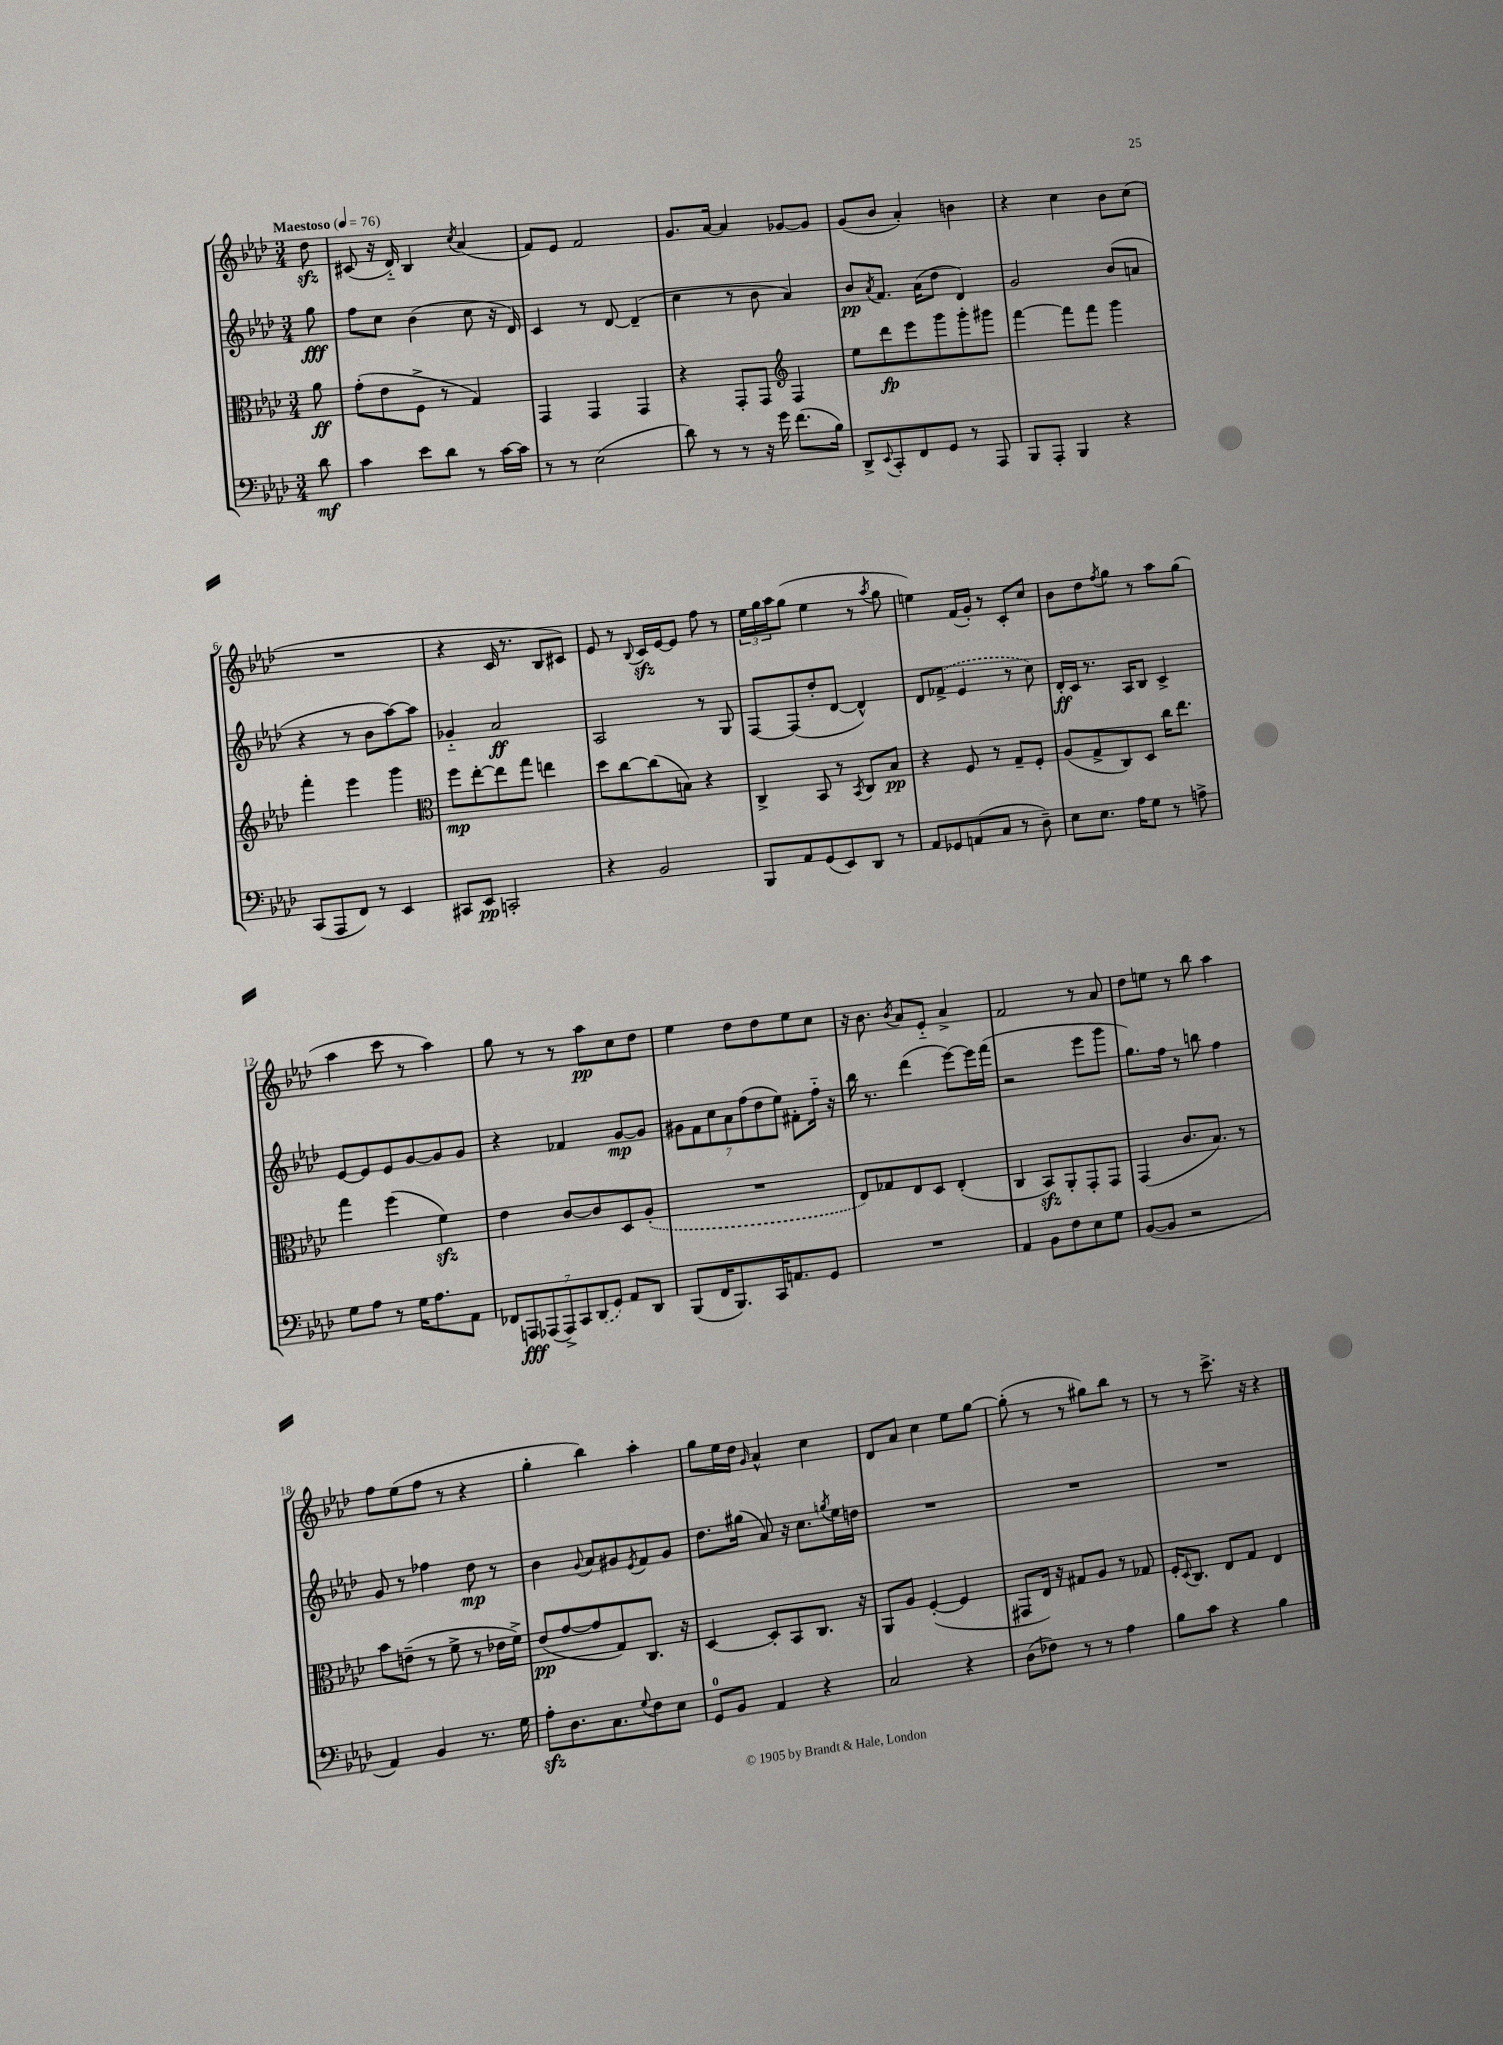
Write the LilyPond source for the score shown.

<<
\new StaffGroup <<
\new Staff = "s0" {
    \clef treble \key aes \major \numericTimeSignature \time 3/4 \partial 8 \tempo "Maestoso" 4 = 76
    des''8\sfz |
    cis'8( r16 des'16-_) bes4 \acciaccatura { c''8 } aes'4( |
    f'8) ees'8 f'2 |
    g'8. aes'16~ aes'4 ges'8~ ges'8 |
    g'8( bes'8 aes'4-.) b'4 |
    r4 c''4 bes'8 c''8( |
    R2. |
    r4 c'16 r8. bes8 cis'8) |
    ees'8 r8 \appoggiatura { bes8 } c'16\sfz ees'16~ ees'8 f''8 r8 |
    \tuplet 3/2 { ees''16 g''16 aes''16 } g''8( ees''4 r8 \acciaccatura { aes''8 } g''8 |
    e''4) f'16( g'16-.) r8 c'8-. c''8 |
    bes'8 des''8 \acciaccatura { f''8 } g''8 r8 aes''8 g''8( |
    aes''4 c'''8 r8 aes''4) |
    g''8 r8 r8 aes''8\pp c''8 des''8 |
    ees''4 des''8 des''8 ees''8 c''8 |
    r16 bes'8. \acciaccatura { bes'8 } aes'8 ees'8-_ aes'4-> |
    f'2 r8 aes'8 |
    des''8 e''8 r8 bes''8 aes''4 |
    f''8 ees''8( f''8 r8 r4 |
    g''4-. bes''4) aes''4-. |
    g''8 ees''16 des''16 \grace { g'16 } aes'4-^ c''4 |
    des'8 aes'8 c''4 ees''8 g''8~ |
    g''8-.( r8 r8 gis''8) bes''8 r8 |
    r8 r8 c'''8.-> r16 r4 \bar "|." |
}
\new Staff = "s1" {
    \clef treble \key aes \major \numericTimeSignature \time 3/4 \partial 8
    g''8\fff |
    f''8 c''8 bes'4( c''8 r16 des'16) |
    c'4 r8 des'8~ des'4--( |
    c''4 r8 bes'8 aes'4) |
    bes'8\pp \acciaccatura { aes'8 } f'8. aes'16( des''8 des'4) |
    g'2 bes'8( a'8 |
    r4 r8 bes'8 aes''8~) aes''8 |
    ges'4-_ aes'2\ff |
    aes2 r8 g8 |
    f8~ f8( des''8-. des'8~ des'4-^) |
    des'8 \once \slurDashed fes'8->( ees'4 r8 c''8) |
    des'16-.\ff c'16 r8. aes16 bes8 c'4-> |
    ees'8~ ees'8 ees'8 g'8~ g'8 g'8 |
    r4 fes'4 g'8~\mp g'8 |
    \tuplet 7/4 { gis'8 f'8 c''8 aes'8 f''8( des''8 ees''8) } fis'8-. f''16-_ r16 |
    bes''16 r8. des'''4( ees'''8~) ees'''16 f'''16( |
    r2 ees'''8 g'''8 |
    g''8.) f''16 r8 b''8 f''4 |
    g'8 r8 fes''4 des''8\mp r8 |
    bes'4 \appoggiatura { g'8 } aes'8 gis'8 \acciaccatura { ees'8 } f'8 gis'8 |
    des''8. gis''16( aes'8) r16 c''8. \acciaccatura { g''8 } ees''16 d''16 |
    R2. |
    R2. |
    R2. \bar "|." |
}
\new Staff = "s2" {
    \clef alto \key aes \major \numericTimeSignature \time 3/4 \partial 8
    aes'8\ff |
    g'8-.( ees'8 f8-> r8 g4) |
    g,4 g,4 g,4 |
    r4 g,8-. g,8 \clef treble f4 |
    ees''8 des'''8\fp ees'''8 g'''8 g'''8-. gis'''8 |
    f'''4~ f'''8 f'''8 g'''4 |
    f'''4-. ees'''4 g'''4 |
    \clef alto f''8\mp ees''8~-. ees''8 g''8 e''4 |
    des''8 c''8~ c''8( b8) r4 |
    c4-> bes,8 r8 \acciaccatura { bes,8 } c8 bes8\pp |
    r4 f8 r8 g8-- f8-. |
    aes8( g8-> c8) des8 c''16 ees''8. |
    g''4 f''4( f'4\sfz) |
    ees'4 c'8~ c'8 des8 \once \slurDashed aes8-.( |
    R2. |
    ees8) ges8 ees8 des8 ees4-.( |
    c4 bes,8\sfz) aes,8-. g,8-. g,8 |
    g,4( c'8. bes8.) r8 |
    bes'8 e'8--( r8 f'8-> r8 ees'16 f'16->) |
    ees'8\pp( g'8~ g'8 g8) c8. r16 |
    des4~ des8-. bes,8 c8. r16 |
    aes,8 aes8 f4~-.( f4 |
    gis,8 ees16) r16 gis8 aes8 r8 ges8 |
    f16-. \appoggiatura { des8 } c8. ees8 g8 ees4 \bar "|." |
}
\new Staff = "s3" {
    \clef bass \key aes \major \numericTimeSignature \time 3/4 \partial 8
    des'8\mf |
    c'4 ees'8 des'8 r8 c'16~ c'16 |
    r8 r8 ees2( |
    des'8) r8 r8 r16 g'16 f'8.( bes16) |
    des,8-> \appoggiatura { ees,8 } c,8-. f,8 g,8 r8 aes,,8 |
    bes,,8 aes,,8-. bes,,4 r4 |
    c,8( aes,,8 f,8) r8 ees,4 |
    cis,8 ees,8\pp c,2-. |
    r4 bes,2 |
    bes,,8 aes,8 g,8( ees,8) des,8 r8 |
    aes,8 ges,8 a,8( c8 r8 des8--) |
    ees8 ees8. aes16 g8 r8 a8-> |
    g8 aes8 r8 g16 aes8. aes,8 |
    \tuplet 7/4 { fes,8 a,,8\fff aes,,8( aes,,8->) c,8 \once \slurDashed des,8( g,8) } aes,8 des,8 |
    bes,,8( f,16 bes,,8.) c,16 a,8. g,8 |
    R2. |
    aes,4 bes,8 f8 ees8 g8 |
    bes,8~( bes,8 r2 |
    aes,4) bes,4 r8. g16 |
    aes8-.\sfz des8. c8. \appoggiatura { g8 } f8 ees8 |
    g,8-0 bes,8 aes,4 r4 |
    c2 r4 |
    des8( fes8) r8 r8 aes4 |
    bes8 c'8 r4 bes4 \bar "|." |
}
>>
>>
